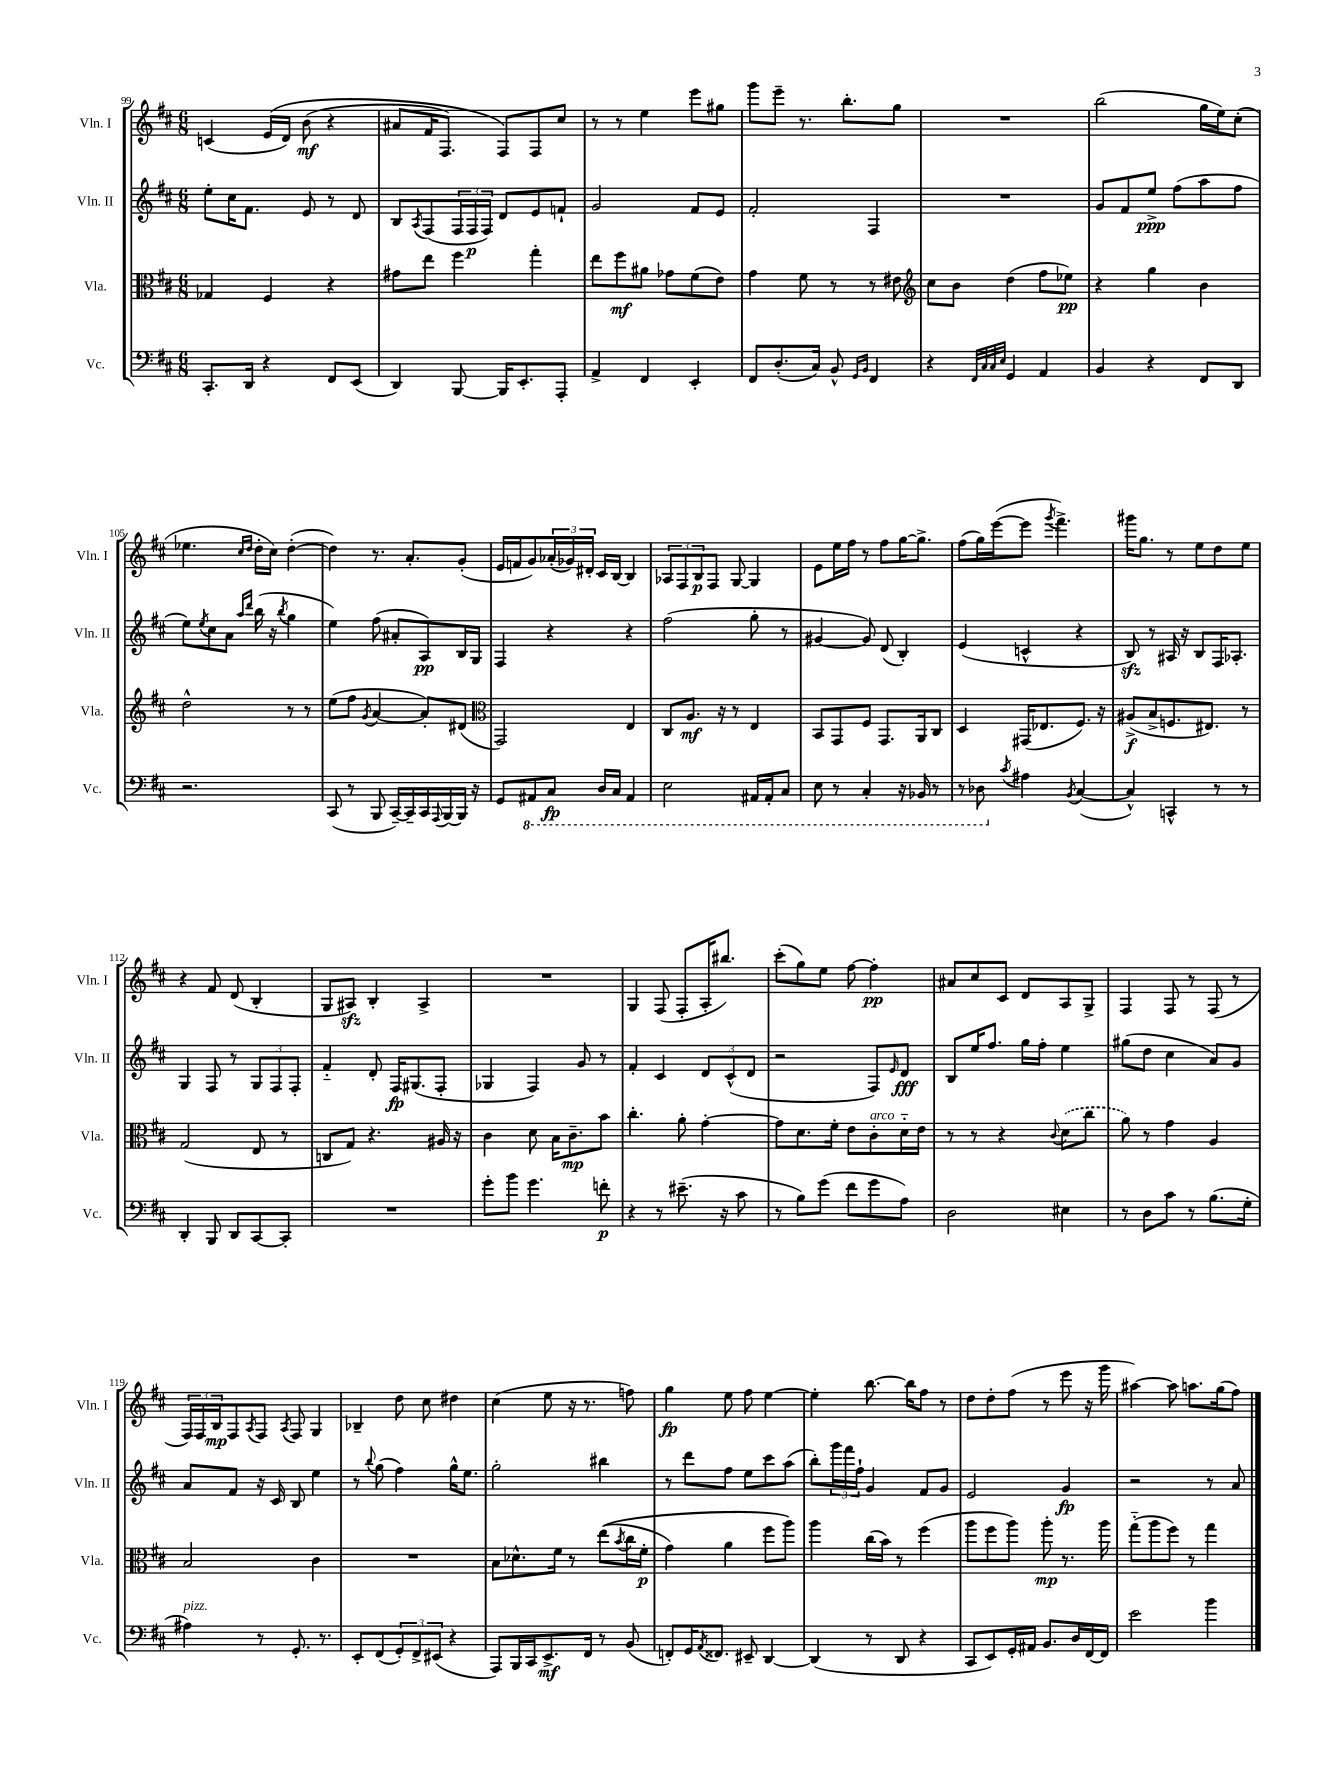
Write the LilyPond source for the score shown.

<<
\new StaffGroup <<
\new Staff = "s0" \with { instrumentName = "Vln. I" shortInstrumentName = "Vln. I" } {
    \clef treble \key d \major \numericTimeSignature \time 6/8
    c'4( e'16\( d'16) b'8\mf( r4 |
    ais'8 fis'16 fis8.) fis8\) fis8 cis''8 |
    r8 r8 e''4 e'''8 gis''8 |
    g'''8 e'''8-- r8. b''8.-. g''8 |
    R2. |
    b''2( g''16 e''16) cis''8-.( |
    ees''4. \grace { cis''16 d''16 } d''16-. cis''16) d''4~-.( |
    d''4) r8. a'8.-. g'8-.( |
    e'16 f'16 g'8) \tuplet 3/2 { aes'16-.( ges'16) dis'16-. } cis'16 b16~ b4 |
    \tuplet 3/2 { aes8 fis8 b8\p } fis8 g8~ g4 |
    e'8 e''16 fis''16 r8 fis''8 g''16~ g''8.-> |
    fis''8( g''16) e'''16~( e'''8 \acciaccatura { g'''8 } fis'''4.->) |
    gis'''16 g''8. r8 e''8 d''8 e''8 |
    r4 fis'8 d'8( b4-. |
    g8 ais8\sfz) b4-. ais4-> |
    R2. |
    g4 fis8( fis8-. a16-. bis''8.) |
    cis'''8-.( g''8) e''8 fis''8~ fis''4-.\pp |
    ais'8 cis''8 cis'8 d'8 a8 g8-> |
    fis4 fis8 r8 fis8( r8 |
    \tuplet 3/2 { fis16) fis16 b16\mp } fis8 \acciaccatura { a8 } fis8 \acciaccatura { a8 } fis8 g4 |
    bes4-- d''8 cis''8 dis''4 |
    cis''4( e''8 r16 r8. f''8) |
    g''4\fp e''8 fis''8 e''4~ |
    e''4-. b''8.~ b''16 fis''8 r8 |
    d''8 d''8-. fis''8( r8 e'''8 r16 g'''16 |
    ais''4~) ais''8 a''8. g''16( fis''8) \bar "|." |
}
\new Staff = "s1" \with { instrumentName = "Vln. II" shortInstrumentName = "Vln. II" } {
    \clef treble \key d \major \numericTimeSignature \time 6/8
    e''8-. cis''16 fis'8. e'8 r8 d'8 |
    b8 \acciaccatura { a8 } fis8( \tuplet 3/2 { fis16 fis16\p fis16) } d'8 e'8 f'8-! |
    g'2 fis'8 e'8 |
    fis'2-. fis4 |
    R2. |
    g'8 fis'8 e''8->\ppp fis''8( a''8 fis''8 |
    e''8) \acciaccatura { e''8 } cis''8 a'8 \grace { a''16 d'''16 } b''16( r16 \acciaccatura { b''8 } g''4 |
    e''4) fis''8( ais'8-. a8\pp) b16 g16 |
    fis4 r4 r4 |
    fis''2( g''8-. r8 |
    gis'4~ gis'8) d'8( b4-.) |
    e'4( c'4-^ r4 |
    b8\sfz) r8 ais16 r16 b8 fis16 aes8.-. |
    g4 fis8 r8 \tuplet 3/2 { g8 fis8 fis8-. } |
    fis'4-_ d'8-. fis16\fp gis8.( fis8-. |
    ges4 fis4) g'8 r8 |
    fis'4-. cis'4 \tuplet 3/2 { d'8 cis'8-^( d'8 } |
    r2 fis8) \grace { e'16 } d'8\fff |
    b8 e''16 fis''8. g''16 fis''16-. e''4 |
    gis''8( d''8 cis''4 a'8) g'8 |
    a'8 fis'8 r16 cis'16 b8 e''4 |
    r8 \appoggiatura { b''8 } g''8( fis''4) g''16-^ e''8. |
    g''2-. bis''4 |
    r8 d'''8 fis''8 e''8 cis'''8 a''8( |
    b''8-.) \tuplet 3/2 { g'''16 fis'''16 fis''16-! } g'4 fis'8 g'8 |
    e'2 g'4\fp |
    r2 r8 a'8 \bar "|." |
}
\new Staff = "s2" \with { instrumentName = "Vla." shortInstrumentName = "Vla." } {
    \clef alto \key d \major \numericTimeSignature \time 6/8
    ges4 fis4 r4 |
    gis'8 e''8 fis''4 g''4-. |
    e''8 fis''8\mf ais'8 ges'8 fis'8( e'8) |
    g'4 fis'8 r8 r8 eis'8 |
    \clef treble cis''8 b'8 d''4( fis''8 ees''8\pp) |
    r4 g''4 b'4 |
    d''2-^ r8 r8 |
    e''8( fis''8 \acciaccatura { g'8 } a'4~ a'8-.) dis'8( |
    \clef alto g,2) e4 |
    cis8 a8.\mf r16 r8 e4 |
    b,8 g,8 fis8 g,8. a,16 cis8 |
    d4 gis,16( ees8. fis8.) r16 |
    ais8->\f( b8-> f8. eis8.) r8 |
    g2( e8 r8 |
    c8 g8) r4. ais16 r16 |
    cis'4 d'8 b16 cis'8.--\mp b'8 |
    cis''4.-. a'8-. g'4~-. |
    g'8 d'8. fis'16-. e'8 cis'8-.^\markup { \italic "arco" } d'16-_ e'16 |
    r8 r8 r4 \appoggiatura { cis'8 } \once \slurDashed d'8( cis''8 |
    a'8) r8 g'4 a4 |
    b2 cis'4 |
    R2. |
    b8 des'8.-^ fis'16 r8 e''8(\( \acciaccatura { b'8 } cis''16 fis'16-.\p |
    g'4) a'4 fis''8 a''8\) |
    a''4 cis''16( b'16) r8 fis''4( |
    a''8 fis''8 a''8) a''8-.\mp r8. a''16 |
    g''8-_( a''8 fis''8) r8 g''4 \bar "|." |
}
\new Staff = "s3" \with { instrumentName = "Vc." shortInstrumentName = "Vc." } {
    \clef bass \key d \major \numericTimeSignature \time 6/8
    cis,8.-. d,16 r4 fis,8 e,8( |
    d,4) b,,8~ b,,16 e,8.-. a,,8-. |
    a,4-> fis,4 e,4-. |
    fis,8 d8.-.( cis16) b,8-^ \grace { g,16 b,16 } fis,4 |
    r4 \grace { fis,32 cis32 cis32 e32 } g,4 a,4 |
    b,4 r4 fis,8 d,8 |
    r2. |
    cis,8( r8 b,,8 cis,16~--) cis,16-- cis,16 \appoggiatura { a,,8 } b,,16~ b,,16 r16 |
    g,8 \ottava #-1 ais,,8 cis,8\fp d,16 cis,16 ais,,4 |
    e,2 ais,,16 ais,,16-. cis,8 |
    e,8 r8 cis,4-. r16 bes,,16 r8 |
    r8 des,8 \ottava #0 \acciaccatura { cis'8 } ais4 \acciaccatura { b,8 } cis4~( |
    cis4-^) c,4-^ r8 r8 |
    d,4-. b,,8 d,8 cis,8~ cis,8-. |
    R2. |
    g'8-. b'8 g'4. f'8-.\p |
    r4 r8 eis'8.--( r16 cis'8 |
    r8 b8) g'8( fis'8 g'8 a8) |
    d2 eis4 |
    r8 d8 cis'8 r8 b8.( g16-. |
    ais4^\markup { \italic "pizz." }) r8 g,8.-. r8. |
    e,8-. fis,8( \tuplet 3/2 { g,8-.) fis,8-> eis,8( } r4 |
    a,,8) b,,16 cis,16 e,8.->\mf fis,16 r8 b,8( |
    f,8-.) g,16 \acciaccatura { a,8 } fisis,8. eis,8-- d,4~ |
    d,4( r8 d,8 r4 |
    cis,8 e,8) g,16-. ais,16 b,8. d16 fis,16~ fis,16 |
    e'2 b'4 \bar "|." |
}
>>
>>
\layout { \context { \Score currentBarNumber = #99 } }
